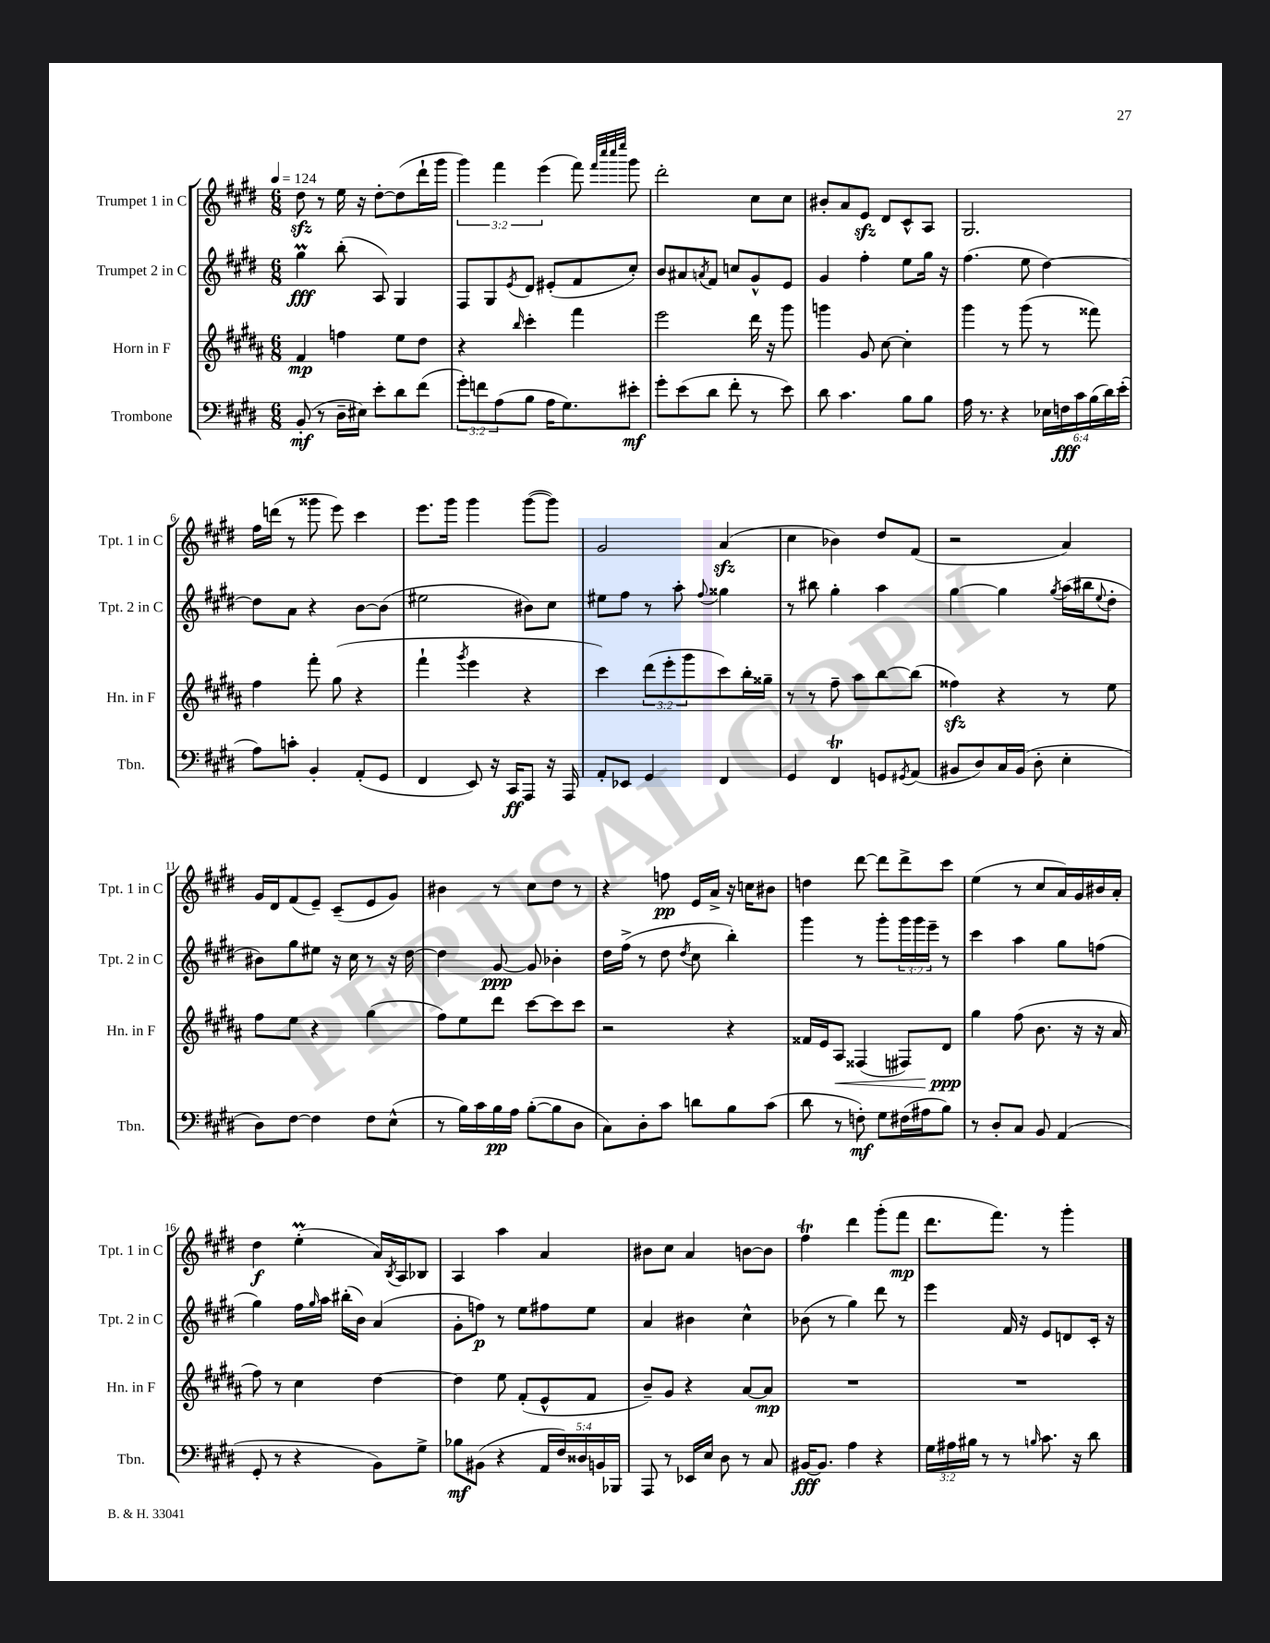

**kern	**kern	**kern	**kern
*staff4	*staff3	*staff2	*staff1
*clefF4	*clefG2	*clefG2	*clefG2
*k[f#c#g#d#]	*k[f#c#g#d#a#]	*k[f#c#g#d#]	*k[f#c#g#d#]
*M6/8	*M6/8	*M6/8	*M6/8
*MM124	*MM124	*MM124	*MM124
(8BB'	4f#	4gg#	8dd#
8r	.	.	8r
16D#~	4ff	(8bb'	16ee
16E#)	.	.	16r
8e'	.	8A)	[8dd#'
8d#	8ee	4G#	(8dd#]
(8f#	8dd#	.	16ddd#`
.	.	.	16ggg#
=	=	=	=
12g#')	4r	8F#	6ggg#)
12f	.	.	.
.	.	8G#	.
(12A	.	.	6fff#
.	16qqbb	8qe	.
8B	4ccc#'	8d#	.
.	.	.	(6eee
16A	.	(8e#'	.
8.G#)	.	.	.
.	4fff#	8f#	8fff#)
.	.	.	32qqfff#
.	.	.	32qqcccc#
.	.	.	32qqcccc#
.	.	.	32qqeeee
8e#'	.	8cc#')	8ggg#
=	=	=	=
8g#'	2eee	8b	2ddd#'
(8e	.	8a#	.
.	.	8qa	.
8d#	.	8f#	.
8f#'	.	8cc	.
8r	16ddd#	8g#^^	8cc#
.	16r	.	.
8e)	8ggg#	8e	8cc#
=	=	=	=
8d#	4ggg	4g#	8b#'
4.c#	.	.	8a
.	8g#	4ff#'	8e
.	[8cc#	.	8d#
8B	4cc#']	8ee	8c#^^
8B	.	16gg#	8A
.	.	16r	.
=	=	=	=
16A	4ggg#	(4.ff#	2.G#
8.r	.	.	.
4r	8r	.	.
.	(8ggg#	8ee	.
24E-	8r	[4dd#)	.
24F	.	.	.
24c#	.	.	.
(24B	8fff##)	.	.
24d#)	.	.	.
(24e'	.	.	.
=	=	=	=
8A)	4ff#	8dd#]	16ff#
.	.	.	(16ddd
8c'	.	8a	8r
4BB'	8fff#'	4r	8ggg##
.	(8gg#	.	8eee)
(8AA'	4r	[8b	4ccc#
8GG#	.	(8b]	.
=	=	=	=
4FF#	4fff#`	2ee#	8.eee
.	.	.	16ggg#
.	8qggg#	.	.
8EE)	4eee	.	4ggg#
16r	.	.	.
16CC#	.	.	.
8AAA	4r	8b#)	([8ggg#
16r	.	8cc#	8ggg#])
16AAA	.	.	.
=	=	=	=
8AA'	4ccc#)	8ee#	2g#
8EE-	.	8ff#	.
4GG#	(12ddd#	8r	.
.	12eee'	.	.
.	.	8aa'	.
.	12ggg#	.	.
.	.	8qqff#	.
4FF#	8ccc#)	4gg##	(4a
.	16bb'	.	.
.	16gg##~	.	.
=	=	=	=
4GG#	8r	8r	4cc#
.	8r	8bb#	.
4FF#	8ff#~	4gg#'	4b-)
.	8aa#	.	.
8GG	[8bb	4aa	8dd#
8qGG#	.	.	.
(8AA	(8bb]	.	(8f#
=	=	=	=
8BB#	4ff##)	[4gg#	2r
8D#)	.	.	.
16C#	4r	4gg#]	.
(16BB#	.	.	.
8D#'	.	.	.
.	.	8qgg#	.
4E'	8r	(16aa	4a)
.	.	16bb#	.
.	.	8qqee	.
.	8ee	8dd#'	.
=	=	=	=
8D#)	8ff#	8b#)	16g#
.	.	.	16d#
[8F#	8ee	8gg#	(8f#
4F#]	4r	8ee#	8e~)
.	.	16r	(8c#~
.	.	16cc#	.
8F#	(4gg#	8r	8e
(8E^^	.	16r	8g#)
.	.	[16dd#	.
=	=	=	=
8r	8ff#)	4dd#]	4b#
16B)	8ee	.	.
16c#	.	.	.
16B	8ddd#	[8g#	8r
16A	.	.	.
([8B'	[8ccc#	8g#]	8cc#
8B]	8ccc#]	4b-'	8dd#
8D#	8ccc#	.	8r
=	=	=	=
8C#)	2r	16dd#	4r
.	.	(16ff#^	.
8D#'	.	8r	.
8c#	.	8dd#	8ff
.	.	8qdd#	.
8d	.	8cc#	16e
.	.	.	16a^
8B	4r	4bb')	16r
.	.	.	16cc
(8c#	.	.	8b#
=	=	=	=
8d#	16f##	4ggg#	4dd
.	16e	.	.
8r	8A#	.	.
8F')	(4F##	8r	[8ddd#
8G#	.	8ggg#'	8ddd#]
(16F#	8F#)	24ggg#	8ddd#^
.	.	24ggg#	.
16A#	.	.	.
.	.	24eee~	.
8B)	8d#	8r	8ccc#
=	=	=	=
8r	4gg#	4ccc#	(4ee
8D#'	.	.	.
8C#	(8ff#	4aa	8r
8BB	8.b	.	8cc#
(4AA	.	8gg#	16a)
.	16r	.	16g#
.	16r	(8ff	16b#
.	16a#	.	16a'
=	=	=	=
8GG#'	8ff#)	4gg#)	4dd#
8r	8r	.	.
4r	4cc#	16ff#	(4ee'
.	.	16qqgg#	.
.	.	16aa	.
.	.	(16bb#'	.
.	.	16b)	.
8BB)	[4dd#	(4a	16a)
.	.	.	8qB
.	.	.	16A
8G#^	.	.	8B-
=	=	=	=
8B-	4dd#]	8g#'	4A
(8BB#	.	8ff)	.
4r	8ee	8r	4aa
.	(8f#'	8ee	.
20AA	8e^^	8ff#	4a
20F#)	.	.	.
20D##	.	.	.
.	8f#	8ee	.
20BB	.	.	.
20BBB-	.	.	.
=	=	=	=
8AAA	8b~)	4a	8b#
8r	8g#	.	8cc#
16EE-	4r	4b#	4a
16E	.	.	.
8D#	.	.	.
8r	[8a#	4cc#^^	[8b
8C#	8a#]	.	8b]
=	=	=	=
[16BB#	2.r	(8b-	4ff#
8.BB#]	.	.	.
.	.	8r	.
4A	.	4gg#)	4ddd#
4r	.	8ddd#	(8ggg#'
.	.	8r	8fff#
=	=	=	=
24G#	2.r	4eee	8.ddd#
24A#	.	.	.
24B#	.	.	.
8r	.	.	.
.	.	.	8.fff#)
8r	.	16f#	.
.	.	16r	.
16qqB	.	.	.
8.c#	.	8e	8r
.	.	8d	4ggg#'
16r	.	.	.
8d#	.	16c#'	.
.	.	16r	.
==	==	==	==
*-	*-	*-	*-
